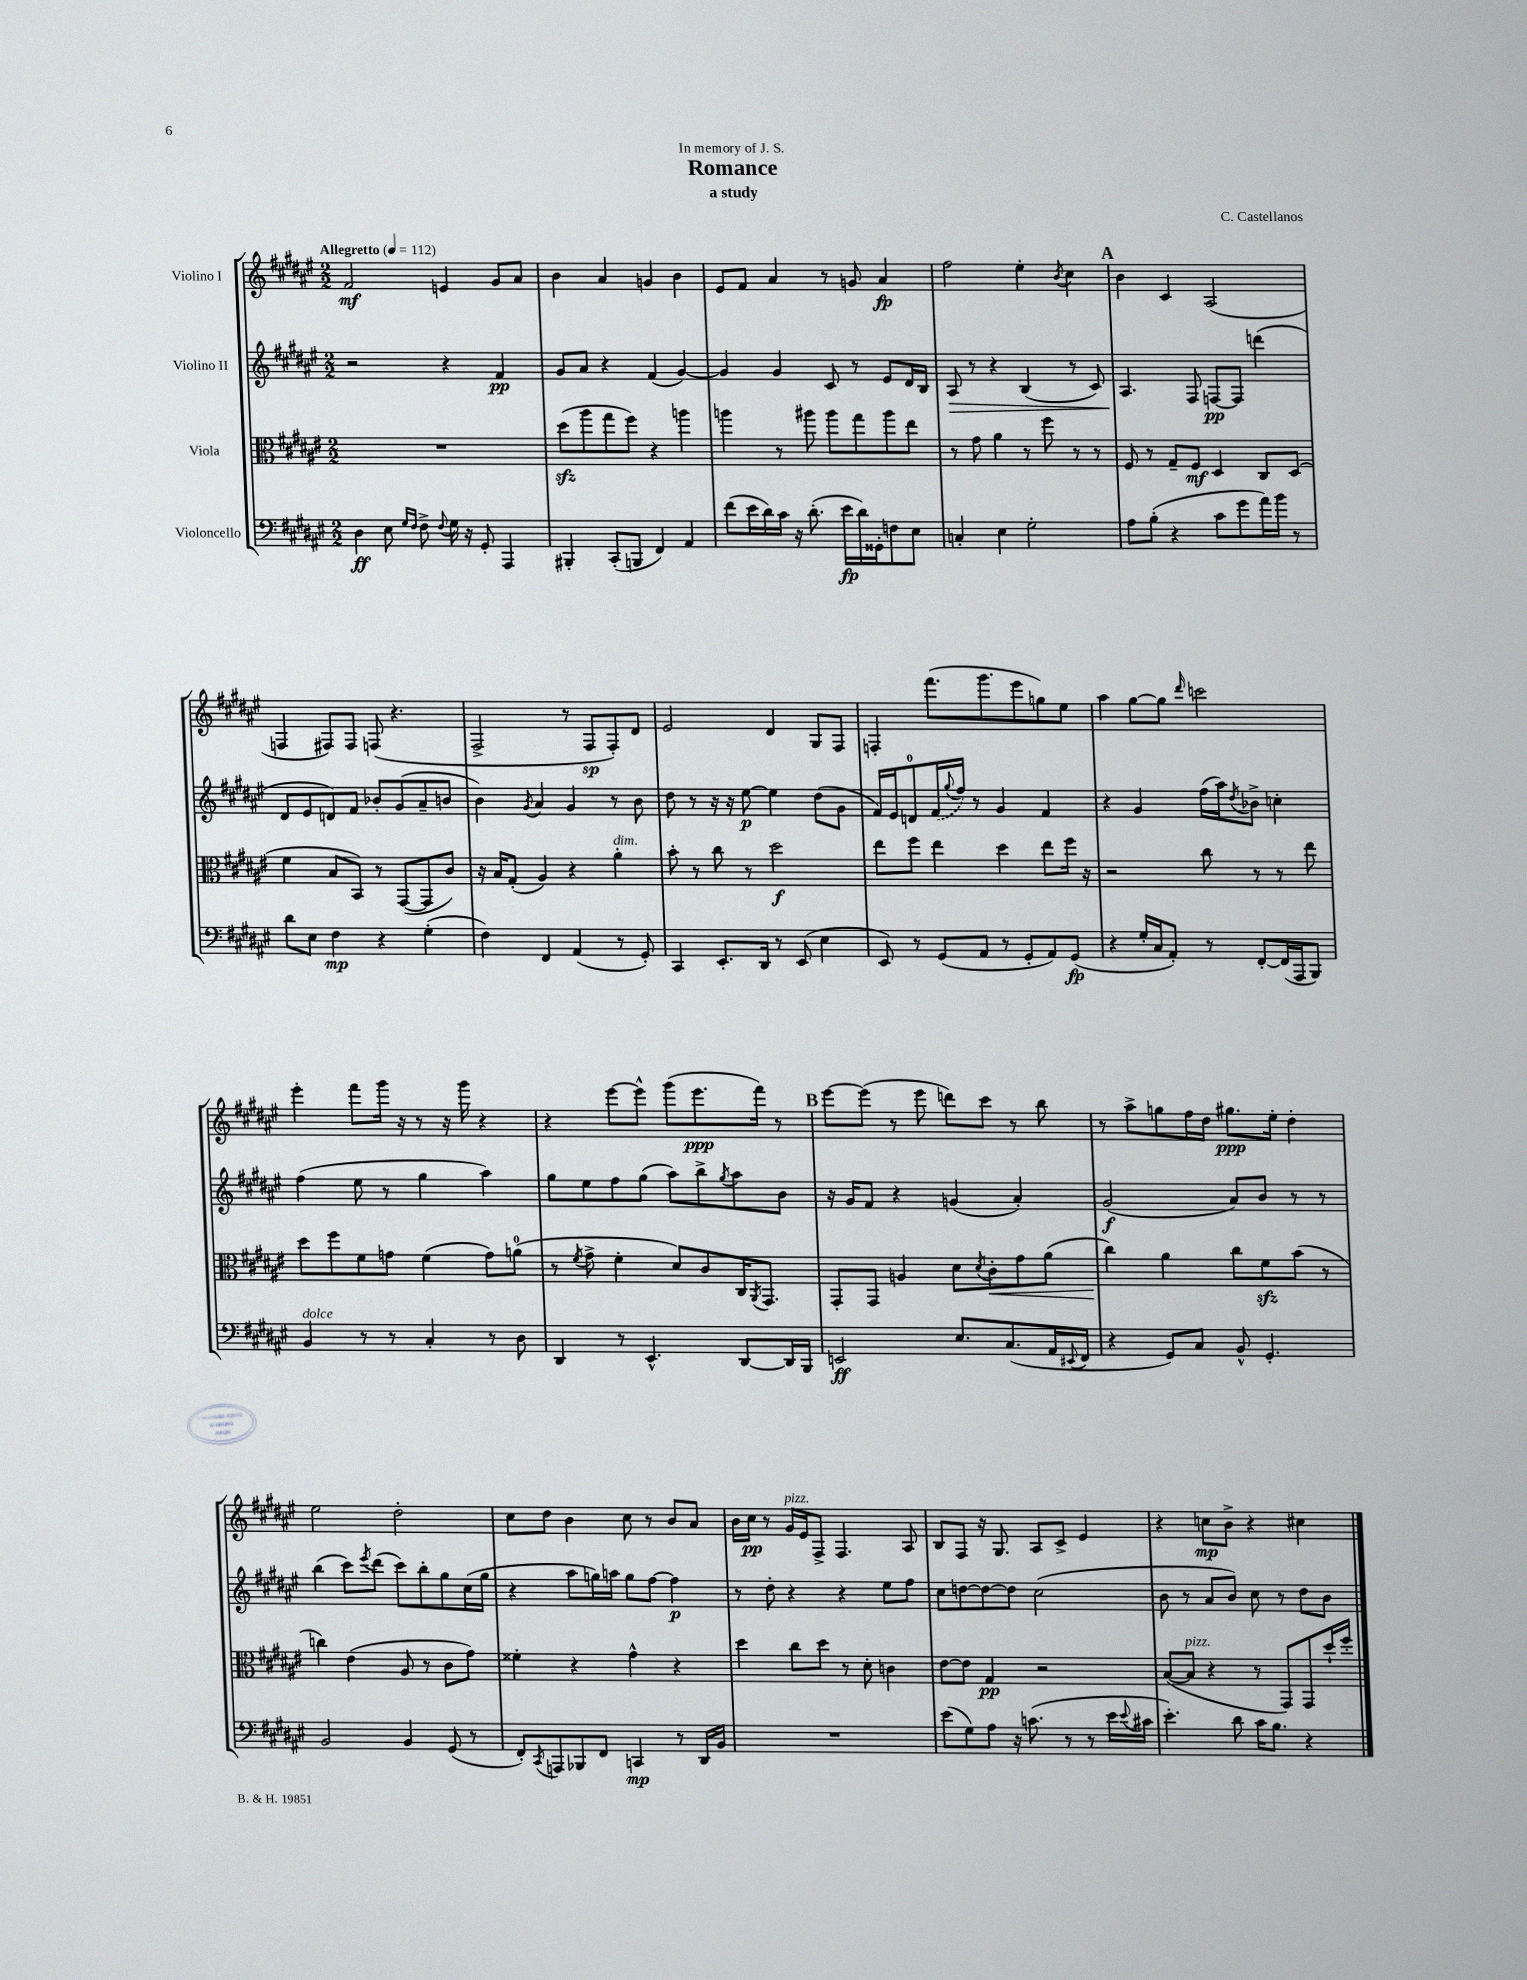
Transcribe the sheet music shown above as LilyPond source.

\header { title = "Romance" composer = "C. Castellanos" subtitle = "a study" dedication = "In memory of J. S." }
<<
\new StaffGroup <<
\new Staff = "s0" \with { instrumentName = "Violino I" } {
    \clef treble \key fis \major \numericTimeSignature \time 2/2 \tempo "Allegretto" 4 = 112
    fis'2\mf e'4 gis'8 ais'8 |
    b'4 ais'4 g'4 b'4 |
    eis'8 fis'8 ais'4 r8 g'8 ais'4\fp |
    fis''2 eis''4-. \acciaccatura { b'8 } cis''4 |
    \mark \markup { \bold "A" } b'4 cis'4 ais2( |
    f4 fis8) fis8 f8( r4. |
    fis2-> r8 fis8\sp fis8-.) dis'8 |
    eis'2 dis'4 gis8 fis8 |
    f4-. fis'''8.( gis'''8. eis'''8 g''8) eis''8 |
    ais''4 gis''8~ gis''8 \grace { dis'''16 } c'''2 |
    eis'''4-. fis'''8 gis'''16 r16 r8 r16 gis'''16 r4 |
    r4 eis'''8~ eis'''8-^ gis'''8( eis'''8.\ppp fis'''16) r8 |
    \mark \markup { \bold "B" } eis'''8~ eis'''8( r8 eis'''8 d'''8) cis'''8 r8 b''8 |
    r8 ais''8-> g''8 fis''16 dis''16 gis''8.\ppp eis''16-. dis''4-. |
    eis''2 dis''2-. |
    cis''8 dis''8 b'4 cis''8 r8 b'8 ais'8 |
    b'16 cis''16\pp r8 gis'16^\markup { \italic "pizz." } eis'16 fis8-> fis4. ais8 |
    b8 fis8 r16 gis8. ais8 cis'8-> eis'4 |
    r4 c''8\mp b'8-> r4 cis''4 \bar "|." |
}
\new Staff = "s1" \with { instrumentName = "Violino II" } {
    \clef treble \key fis \major \numericTimeSignature \time 2/2
    r2 r4 fis'4\pp |
    gis'8 ais'8 r4 fis'4( gis'4~) |
    gis'4 gis'4 cis'8 r8 eis'8 dis'16 b16 |
    ais8\> r8 r4 b4( r8 cis'8) |
    \mark \markup { \bold "A" } ais4.\! fis8 f8~\pp f8 d'''4( |
    dis'8 eis'8 d'8) fis'8 bes'8-. gis'8( ais'8-- b'8 |
    b'4) \acciaccatura { gis'8 } ais'4 gis'4 r8 b'8 |
    dis''8 r8 r16 r16 eis''8~\p eis''4 dis''8( gis'8 |
    fis'16) eis'16 d'8-0 \once \slurDashed fis'16( \appoggiatura { gis''8 } fis''16) r8 gis'4 fis'4 |
    r4 gis'4 fis''16( ais''16) \acciaccatura { dis''8 } bes'8-> c''4-. |
    fis''4( eis''8 r8 gis''4 ais''4) |
    gis''8 eis''8 fis''8 gis''8( ais''8) b''8-> \acciaccatura { gis''8 } ais''8 b'8 |
    \mark \markup { \bold "B" } r16 gis'16 fis'8 r4 g'4( ais'4-.) |
    gis'2\f( ais'8) b'8 r8 r8 |
    b''4( cis'''8) \acciaccatura { eis'''8 } dis'''8( cis'''8) b''8-. gis''8 cis''16( gis''16 |
    r4 ais''8 g''16) a''16 g''8 fis''8~ fis''4\p |
    r8 dis''8-. r4 r4 eis''8 fis''8 |
    cis''8 d''8~ d''8~ d''8 cis''2( |
    b'8 r8 ais'8 b'8) cis''8 r8 dis''8 b'8 \bar "|." |
}
\new Staff = "s2" \with { instrumentName = "Viola" } {
    \clef alto \key fis \major \numericTimeSignature \time 2/2
    R1 |
    dis''8\sfz( ais''8 gis''8 fis''8) r4 a''4 |
    a''4 r8 ais''8 ais''8 gis''8 ais''8 eis''8 |
    r8 gis'8 ais'4 r8 fis''8 r8 r8 |
    \mark \markup { \bold "A" } fis8 r8 gis8-- fis8\mf dis4 cis8 dis8( |
    fis'4 b8 b,8) r8 gis,8~( gis,8 cis'8) |
    r16 b16 gis8-.( ais4) r4 ais'4-.^\markup { \italic "dim." } |
    b'8-. r8 cis''8 r8 dis''2\f |
    eis''8 fis''8 eis''4 dis''4 eis''8 fis''16 r16 |
    r2 cis''8 r8 r8 eis''8 |
    dis''8 fis''8 fis'8 g'8 fis'4( g'8) a'8-0( |
    r8 \acciaccatura { fis'8 } gis'8-> fis'4-. dis'8) cis'8 cis16 \acciaccatura { ais,8 } gis,8. |
    \mark \markup { \bold "B" } gis,8-. gis,8 a4 dis'8 \acciaccatura { dis'8 } cis'8-.\< gis'8 ais'8( |
    cis''4\!) ais'4 cis''8 fis'8\sfz b'8( r8 |
    c''4) eis'4( ais8 r8 cis'8 gis'8) |
    fisis'4-. r4 gis'4-^ r4 |
    dis''4 cis''8 dis''8 r8 dis'8-. c'4 |
    eis'8~ eis'8 gis4\pp r2 |
    b8~( b8^\markup { \italic "pizz." } r4 r8 gis,8) gis,8 dis''16-! fis''16-. \bar "|." |
}
\new Staff = "s3" \with { instrumentName = "Violoncello" } {
    \clef bass \key fis \major \numericTimeSignature \time 2/2
    dis4\ff eis8 \grace { gis16 fis16 } fis8-> \appoggiatura { fis8 } gis16 r16 gis,8-. ais,,4 |
    bis,,4-. cis,8-.( b,,8 fis,4) ais,4 |
    fis'8( eis'16 dis'16) cis'16 r16 dis'8.-.( eis'16\fp dis'16) gisis,16-. f8 eis8 |
    c4-. eis4 gis2-. |
    \mark \markup { \bold "A" } ais8 b8-.( r4 cis'8 gis'8 ais'16) b'16 r8 |
    dis'8 eis8 fis4\mp r4 gis4-.( |
    fis4) fis,4 ais,4( r8 gis,8-.) |
    cis,4 eis,8.-. dis,16 r8 eis,8( eis4 |
    eis,8) r8 gis,8( ais,8 r8 gis,8-. ais,8) gis,8\fp( |
    r4 gis16-. cis16 ais,8-.) r8 fis,8~-. fis,16( ais,,16 b,,8) |
    b,4^\markup { \italic "dolce" } r8 r8 cis4-. r8 dis8 |
    dis,4 r8 eis,4.-^ dis,8~ dis,16 b,,16 |
    \mark \markup { \bold "B" } e,2\ff eis8. cis8.( ais,16 \appoggiatura { eis,8 } fis,16 |
    r4 gis,8) cis8 b,8-^ gis,4.-. |
    b,2 b,4 gis,8( r8 |
    fis,8-.) \acciaccatura { cis,8 } a,,8 bes,,8 fis,8 c,4\mp r8 dis,16 b,16 |
    R1 |
    eis'8( gis8) ais8 r16 c'8.( r8 r8 eis'16 \appoggiatura { eis'8 } cis'16 |
    eis'4.-.) dis'8 cis'16 b8. r4 \bar "|." |
}
>>
>>
\layout { \context { \Score \remove "Bar_number_engraver" } }
